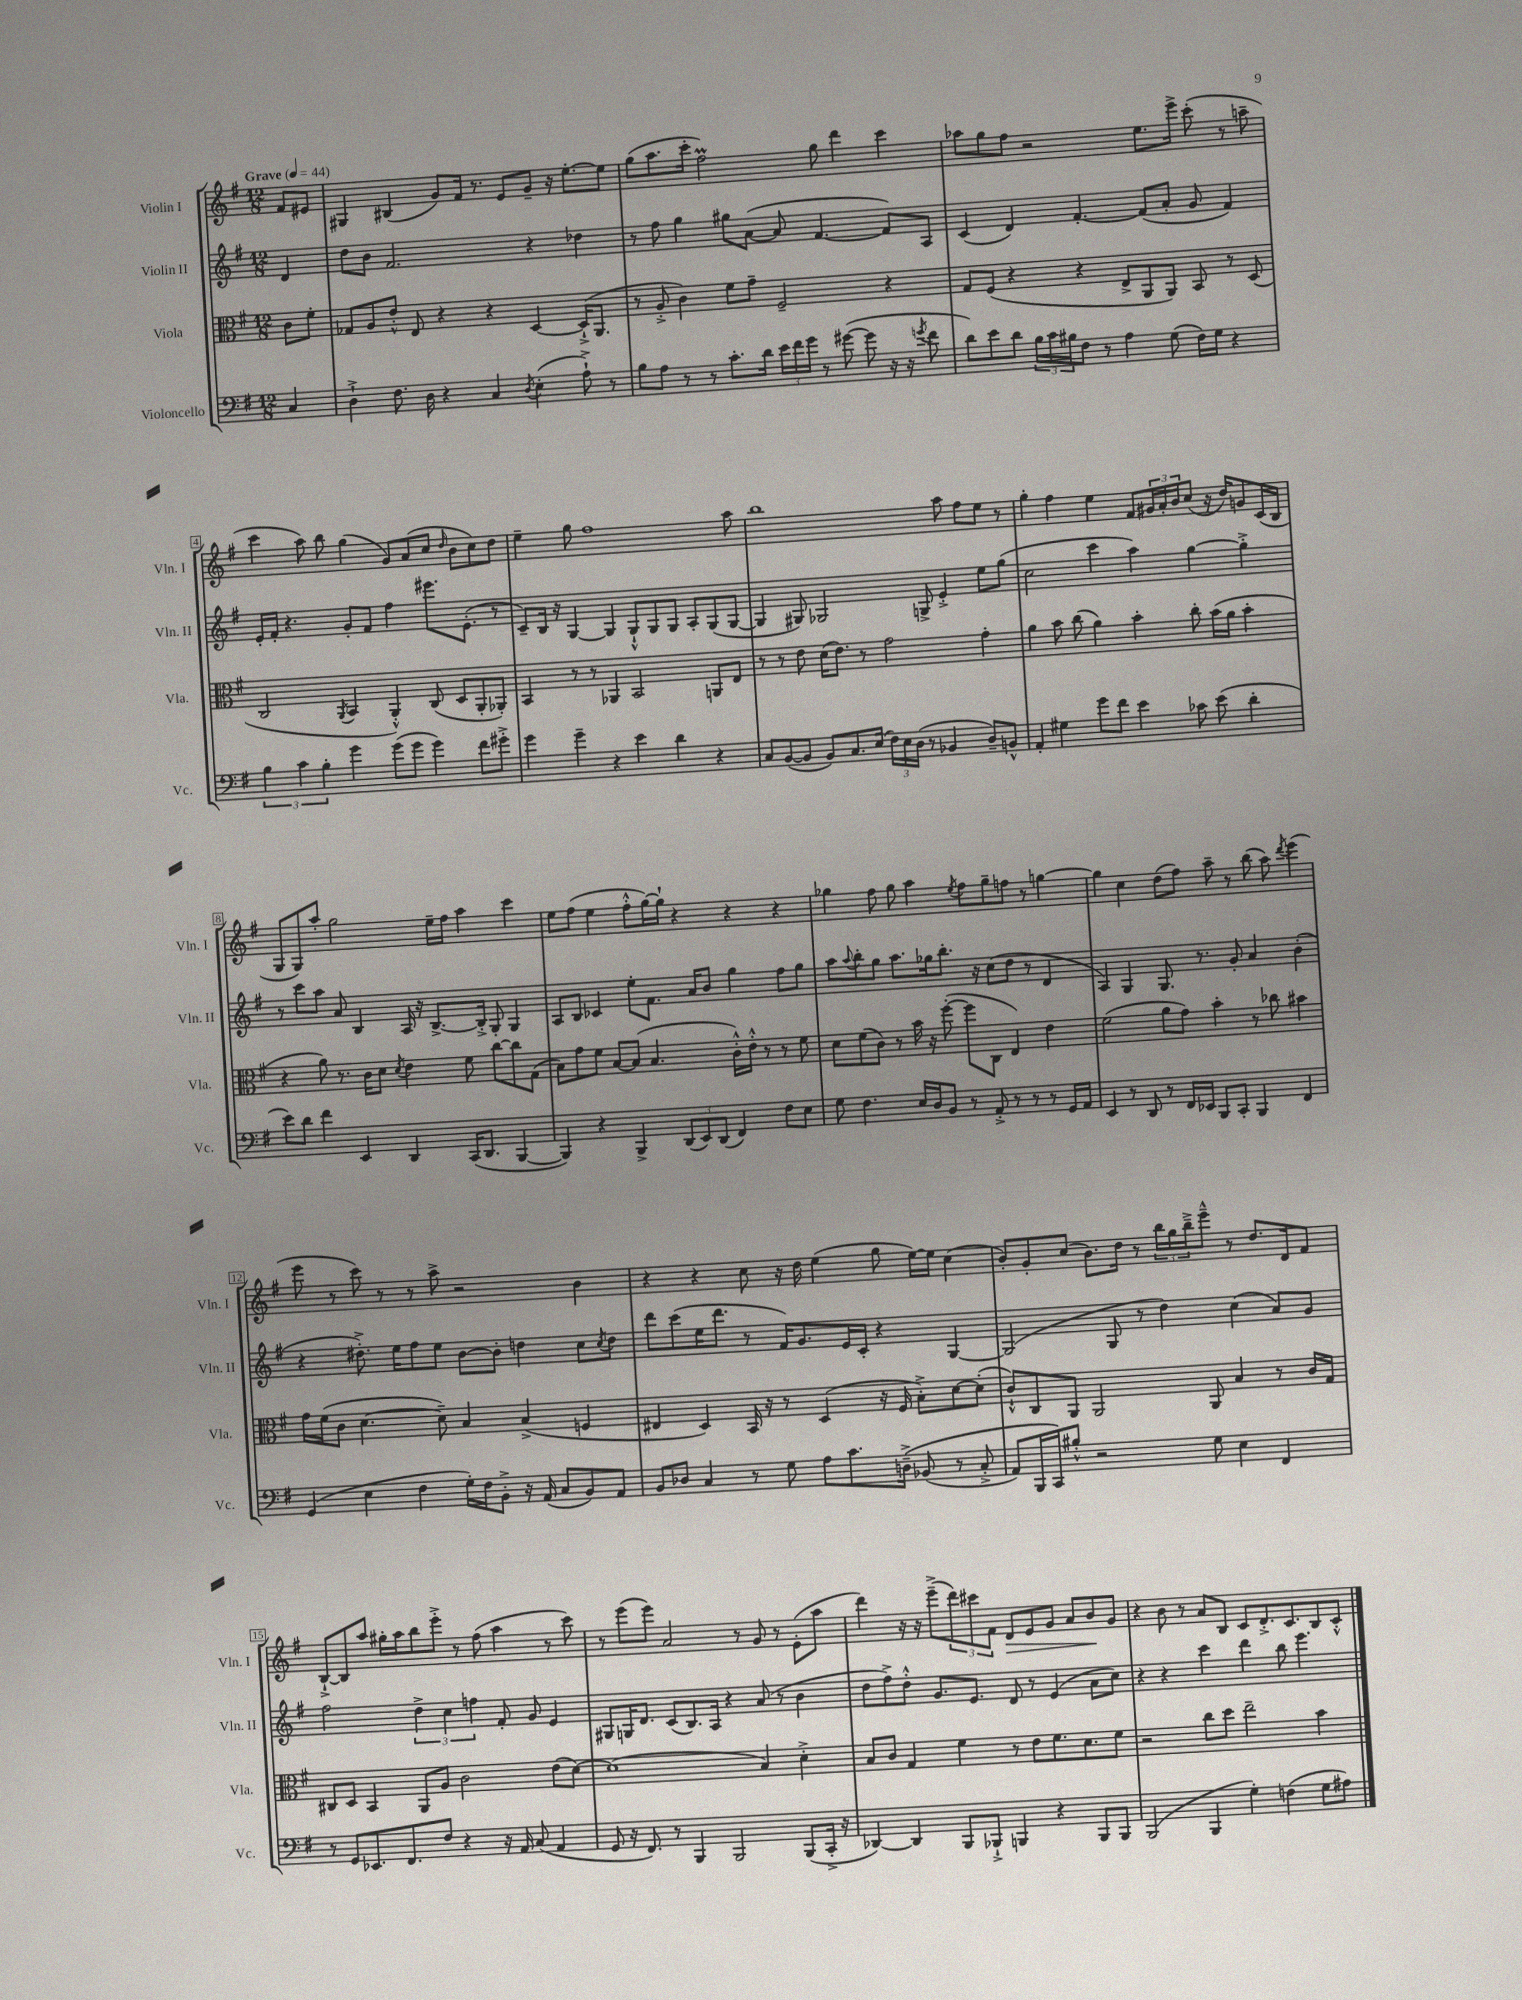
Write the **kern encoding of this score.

**kern	**kern	**kern	**kern
*staff4	*staff3	*staff2	*staff1
*clefF4	*clefC3	*clefG2	*clefG2
*k[f#]	*k[f#]	*k[f#]	*k[f#]
*M12/8	*M12/8	*M12/8	*M12/8
*MM44	*MM44	*MM44	*MM44
4C/	8c\L	4d/	8f#/L
.	8f#'\J	.	8e#/J
=	=	=	=
4D`^\	8G-/L	8dd\L	4G#/
.	8A/	8b\J	.
8.F#\	8e'^^/J	2.f#/	(4B#/
.	8E/	.	.
16D\	.	.	.
4r	4r	.	8g/L)
.	.	.	16f#/Jk
.	.	.	8.r
4C/	4r	.	.
.	.	.	8e/L
8qD/	.	.	.
(4E'\	[4D/	4r	8g~/J
.	.	.	16r
.	.	.	[8.ee'\L
8A`^\)	(16D`^/]LK	4dd-\	.
.	8.AA/J	.	.
8r	.	.	8ee\]J
=	=	=	=
8B\L	8r	8r	(8gg\L
8A\J	8A'^/	8ff#\	8.aa\
8r	4c\)	4gg\	.
.	.	.	16ccc'\Jk
8r	.	.	2ff#\)
8.c'\L	8f#\L	8gg#\L	.
.	8g~\J	([8a\J	.
16d\Jk	.	.	.
24e\LL	2F#~/	8a/]	.
24f#\	.	.	.
24g\JJ	.	.	.
8r	.	[4.f#/	8gg\
([8g#\	.	.	4ddd\
8g#\]	.	.	.
16r	4r	8f#/]L)	4ccc\
16r	.	.	.
8qg/	.	.	.
8f#\	.	8A/J	.
=	=	=	=
8d\L)	8G/L	(4c/	8aa-\L
8e\	(8F#/J	.	8gg\
8d\J	4r	4d/)	8ff#\J
24B\LL	.	.	2r
24c\	.	.	.
24B#\J	.	.	.
8F#\J	4r	[4.f#'/	.
8r	.	.	.
4A\	8E^/L	.	.
.	8AA/	(8f#/]L	8.ee\L
(8G\	8AA/J)	8a'/J	.
.	.	.	16eee^\Jk
16F#\LL)	8BB/	8g/	(8ccc'\
16G\JJ	.	.	.
4r	8r	4f#/)	8r
.	(8D/	.	8aa~\
=	=	=	=
6B\	2C/	16e'/LL	4ccc\
.	.	16f#'/JJ	.
.	.	4.r	.
6c\	.	.	.
.	.	.	8aa\)
6B'\	.	.	.
.	.	.	8bb\
.	8qAA/	.	.
4g\	4BB/	8g'/L	(4gg\
.	.	8f#/J	.
(8g\L	4AA'^^/)	4ff#\	8g/L)
8g\J	.	.	(8a/
4g\)	(8C/	8.eee#\L	8cc/J
.	.	.	16qqdd/
.	8D/L	.	8b\L
.	.	(8.e'\J	.
8f#\L	8AA'/	.	8cc\)
8g#'^\J	8AA-'/J)	8r	8dd\J
=	=	=	=
4g\	4BB/	8c~/L)	4ee~\
.	.	16B/Jk	.
.	.	16r	.
4g~\	8r	[4G/	8gg\
.	8r	.	1ff#
4r	4AA-/	4G/]	.
4e\	2BB/	8G`^^/L	.
.	.	8G/	.
4d\	.	8G/J	.
.	.	8A'/L	.
4r	8AA/L	(8G/	.
.	8E/J	[8G/J	8aa\
=	=	=	=
8C/L	8r	4G/]	1bb
([8BB/	8r	.	.
8BB/]J	8e\	8G#/)	.
8BB/L)	(16d\LK	2G-/	.
.	8.e\J)	.	.
8.C/	.	.	.
.	8r	.	.
(16E/Jk	.	.	.
24F#\LL)	2g\	.	.
24E\	.	.	.
(24D\JJ	.	.	.
8r	.	8G^/	.
4BB-/	.	4e'^/	8aa\
.	.	.	8ff#\L
8D~/L)	4g'\	8ee\L	8ee\J
8BB^^/J	.	(8gg\J	8r
=	=	=	=
4AA'/	4a\	2cc\	4gg'\
4G#\	8b\	.	4ff#\
.	(8cc\	.	.
8g\L	4a\)	4ccc\	4ee\
8f#\J	.	.	.
4e\	4b'\	4aa\)	8f#/L
.	.	.	24g#/L
.	.	.	24a'/
.	.	.	24b/J
8c-\	8cc'\	[4gg\	(8cc/J
(8e\	(16b\LL	.	16r
.	16a\JJ	.	16dd/LK)
4d'\	4b'\	4gg'^\]	8g/
.	.	.	(16c/L
.	.	.	16B/JJ
=	=	=	=
8e\L)	4r	8r	8G/L
8d\J	.	8ccc\L	8G/)
4f#\	8a\)	8aa\J	8aa'/J
.	8.r	8a/	2gg\
4EE/	.	4B/	.
.	16c\LK	.	.
.	8d\J	.	.
.	8qd/	.	.
4DD/	4e\	16A/	.
.	.	16r	.
.	.	[8.B^/L	16ee~\LL
.	.	.	16ff#\JJ
(16CC/LK	8f#\	.	4aa\
8.DD/J	.	16B'^/]Jk	.
.	[8cc\L	8G'/	.
[4BBB/	8cc\]	4G/	4ccc\
.	(8G\J	.	.
=	=	=	=
4BBB/])	8B\L)	8A/L	8ee\L
.	8g\	8B/J	(8ff#\J
4r	8f#\J	4c-/	4ee\
.	[8B/L	.	.
4BBB^/	(8B/]J	8ee'\L	8ff#'^^\L
.	4.B/	8.f#\J	[16gg\L)
.	.	.	16gg`\]JJ
(12DD/L	.	.	4r
.	.	16a/LK	.
12EE/)	.	.	.
.	.	8b/J	.
(12DD/J	.	.	.
4FF#/)	16c'^^\LL)	4gg\	4r
.	16e'^^\JJ	.	.
.	8r	.	.
8F#\L	8r	8ff#\L	4r
8E\J	8f#\	8gg\J	.
=	=	=	=
8G\	8d\L	8aa\L	4gg-\
.	.	8qqaa/	.
4.F#\	(8f#\	8bb'\	.
.	8c\J)	8gg\J	8ff#\
.	8r	8.aa\L	8gg-\
16E/LL	16b\	.	4aa\
16D/J	16r	16gg-\k	.
8BB/J	([8ff#'\	8.bb'\J	.
.	.	.	8qee/
8r	8ff#\]L	.	8ff#\L
.	.	16r	.
8AA'^/	8C\J	(8cc\L	8gg-~\
8r	4E/)	8dd\J	8ff\J
8r	.	8r	8r
8r	4e\	4d/	[4gg\
16GG/LL	.	.	.
16AA/JJ	.	.	.
=	=	=	=
4EE/	(2f#\	4A/)	4gg\]
8r	.	4G/	4cc\
8DD/	.	.	.
8r	8a\L	8.G/	(8dd\L
16FF#/LL	8g\J)	.	8ff#\J)
16EE-/JJ	.	8.r	.
8BBB/L	4b'\	.	8aa~\
8CC'/J	.	8g'/	8r
4BBB/	8r	4a/	(8bb\
.	8cc-\	.	8aa\)
.	.	.	8qddd/
4FF#/	4b#\	(4b'\	(4eee\
=	=	=	=
(4GG/	16g\LL	4r	8eee\
.	(16f#\J	.	.
.	8c\J	.	8r
4E\	[4.d\	8.dd#'^\)	8ccc\)
.	.	.	8r
.	.	16ee\LK	.
4F#\	.	8ff#\	8r
.	8d~\])	8ee\J	8aa^\
16G'\LL)	4B/	[8b\L	2r
16F#\J	.	.	.
8BB'^\J	.	8b'\]J	.
16r	(4B^/	4dd\	.
(16AA/	.	.	.
8C/L	.	.	.
8BB/)	4F/	8cc\L	4b\
.	.	8qcc/	.
8AA/J	.	8dd\J	.
=	=	=	=
8BB/L	4E#/	8ddd\L	4r
8D-/J	.	(8ccc\	.
4C/	4D/)	16ee\K	4r
.	.	8.ddd\J	.
8r	16BB/	8r	8cc\
.	16r	.	.
8G\	8r	16f#/LK)	16r
.	.	8.g/	16dd\
8A\L	(4D/	.	(4ee\
8.c\	.	16e/L	.
.	.	16c'/JJ	.
.	16r	4r	8gg\
&(16D~^\Jk	16F#/	.	.
(8BB-/	8B'^\L)	.	[16ee\LL)
.	.	.	16ee\]JJ
8r	[8d\	[4G/	(4cc\
8C'^/	(8d'\]J	.	.
=	=	=	=
8AA/L)	8c`^^/L)	(2G/]	8b'/L)
16BBB/L	8C/	.	8g'/
16CC/J&)	.	.	.
8B#'^^/J	8AA/J	.	(8cc/J
2r	2AA/	.	8.b\L)
.	.	8G/	.
.	.	.	16dd\Jk
.	.	8r	8r
.	.	4dd\)	24bb\LL
.	.	.	24gg\
.	.	.	24bb~^\J
8G\	8AA/	.	8eee~^^\J
4E\	4B/	(4cc\	8r
.	.	.	8.dd/L
4FF#/	8r	8a/L)	.
.	.	.	16d/k
.	16c/LL	8g/J	8f#/J
.	16G/JJ	.	.
=	=	=	=
8r	8C#/L	2ff#\	[8B`^/L
8GG/L	8D/J	.	8B/]
8.EE-/	4BB/	.	8aa/J
.	.	.	16gg#'\LL
8.FF#/	.	.	16aa\J
.	8AA/L	6dd^\	8bb\
8F#/J	8A/J	.	8eee'^\J
.	.	6cc\	.
4r	2c\	.	8r
.	.	6ff\	.
.	.	.	(8ff#\
16r	.	8f#'/	4aa\
16AA/	.	.	.
(8C/	.	8g/	.
4AA/	(8e\L	4e/	8r
.	[8d\J)	.	8ccc\)
=	=	=	=
8GG/	(1d]	8G#/L	8r
16r	.	16G/K	(8eee\L
8.FF#/)	.	8.d/J	.
.	.	.	8eee\J)
8r	.	(8c/L	2a/
4BBB/	.	8.B/)	.
.	.	16A/Jk	.
2BBB/	.	4r	.
.	.	.	8r
.	4B/)	(8a/	8g/
.	.	8r	8r
(8BBB/L	4d'^\	4b\	(8e'\L
16CC'^/Jk	.	.	8aa\J
16r	.	.	.
=	=	=	=
[4DD-/)	8B/L	8dd\L	4ddd\)
.	8c/J	8ff#^\)	.
4DD-/]	4G/	8dd'^^\J	16r
.	.	.	16r
.	.	8.g/L	(8eee~^\L
8BBB/L	4f#\	.	12ddd\)
.	.	8.e/J	.
.	.	.	12ccc#\
8BBB-`^/J	.	.	.
.	.	.	12f#\J
4BBB/	8r	8d/	8d/L
.	8e\L	8r	8e/
4r	8.f#\	(4e/	8g/J
.	.	.	8a/L
.	8.d\	.	.
8BBB/L	.	8a\L	8b/
8BBB/J	8f#\J	8cc\J)	8g/J
=	=	=	=
(2BBB/	2r	4r	4r
.	.	4r	8b\
.	.	.	8r
4BBB/	8cc\L	4ccc\	8a/L
.	8dd\J	.	8B/J
4G'\)	2ee~\	4ddd\	8c/L
.	.	.	8.d'^/
(4F\	.	8bb\	.
.	.	.	8.c/
.	.	4.eee\	.
8G\L	4b\	.	8B/
8A#\J)	.	.	8c'^^/J
==	==	==	==
*-	*-	*-	*-
